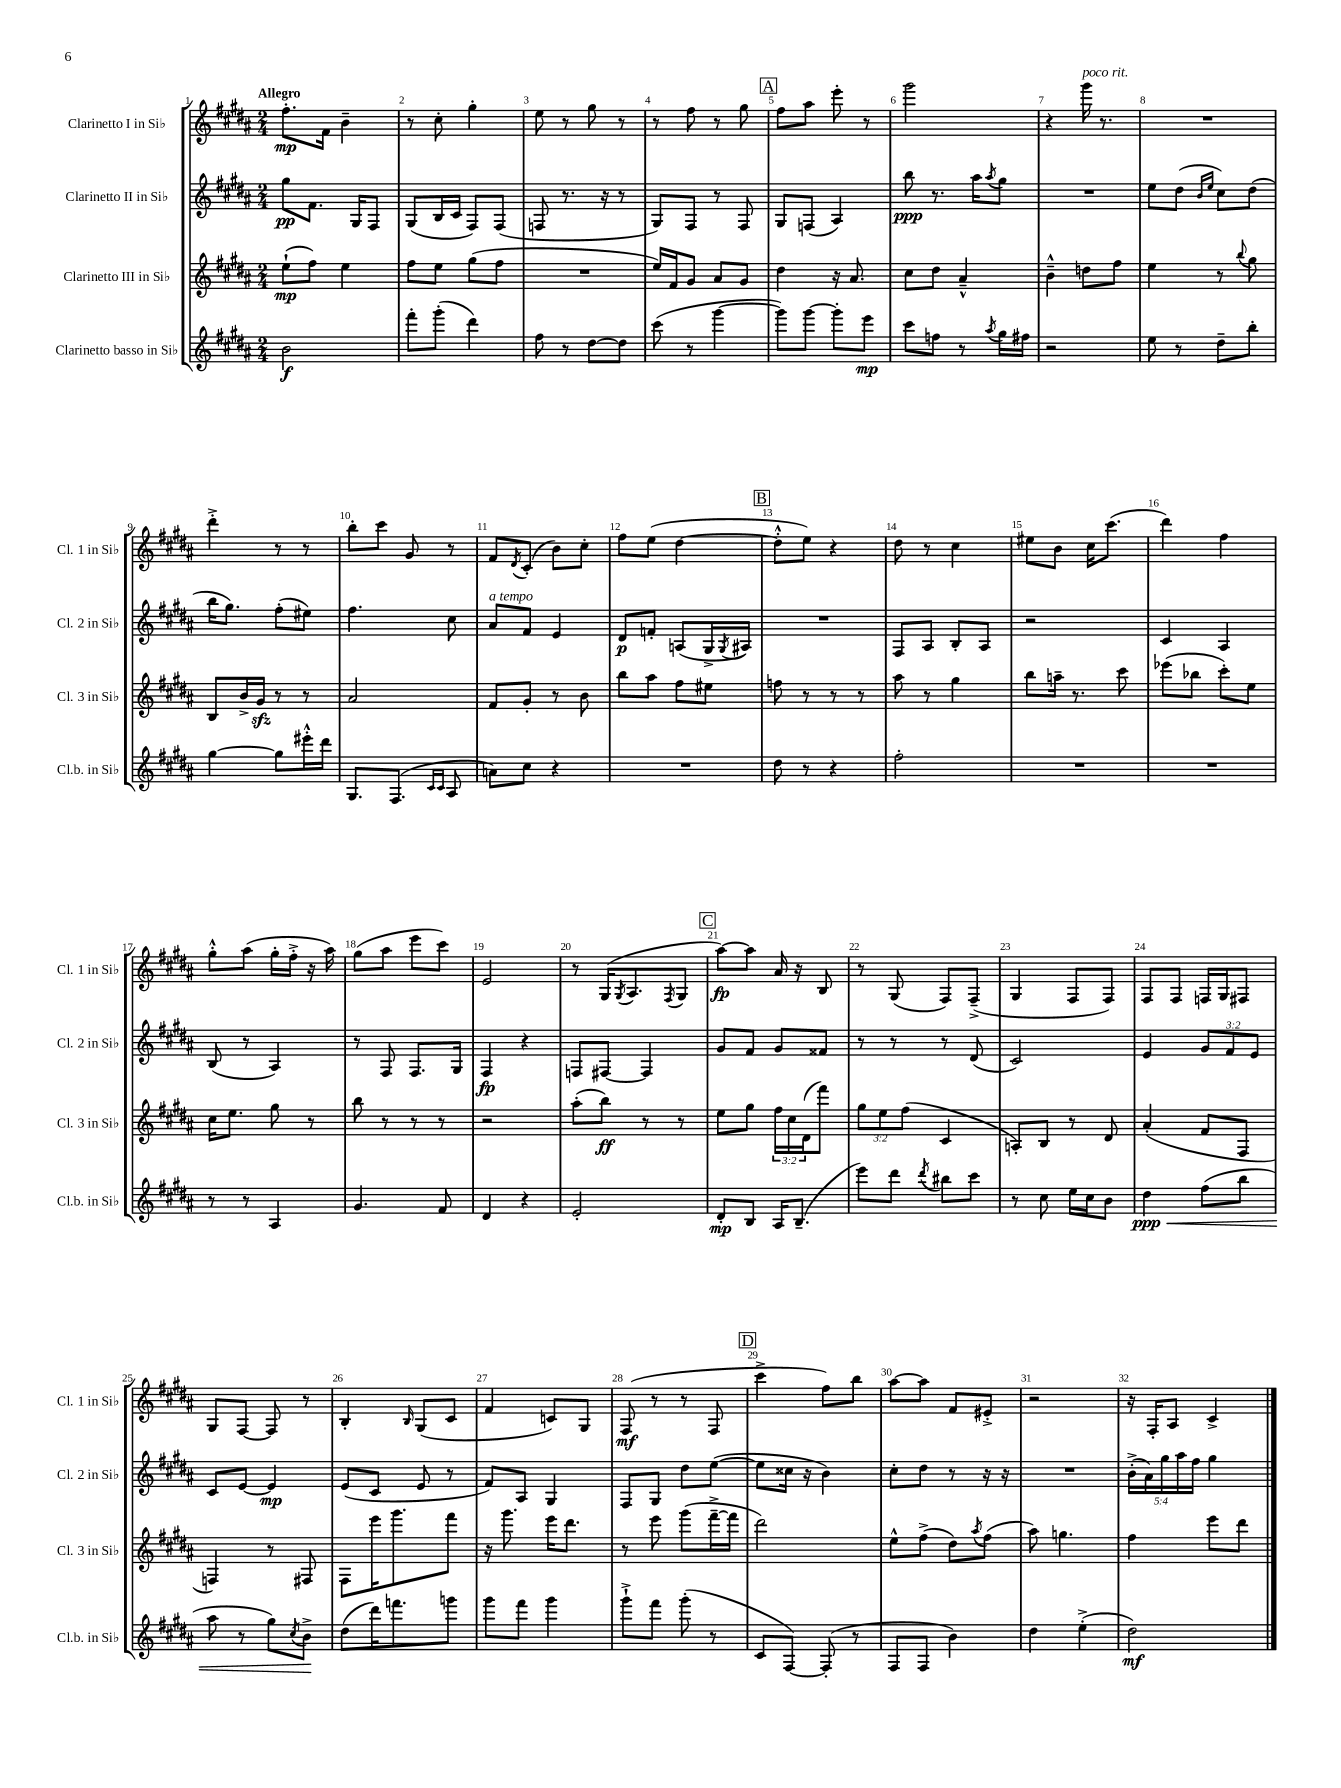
<<
\new StaffGroup <<
\new Staff = "s0" \with { instrumentName = "Clarinetto I in Sib" shortInstrumentName = "Cl. 1 in Sib" } {
    \clef treble \key b \major \numericTimeSignature \time 2/4 \tempo "Allegro"
    fis''8.-.\mp fis'16 b'4-- |
    r8 cis''8-. gis''4-. |
    e''8 r8 gis''8 r8 |
    r8 fis''8 r8 gis''8 |
    \mark \markup { \box "A" } fis''8 ais''8 e'''8-. r8 |
    gis'''2 |
    r4 gis'''16^\markup { \italic "poco rit." } r8. |
    R2 |
    dis'''4-.-> r8 r8 |
    b''8-. cis'''8 gis'8 r8 |
    fis'8 \acciaccatura { dis'8 } cis'8-.( b'8) cis''8-. |
    fis''8 e''8( dis''4~ |
    \mark \markup { \box "B" } dis''8-.-^ e''8) r4 |
    dis''8 r8 cis''4 |
    eis''8 b'8 cis''16 cis'''8.( |
    dis'''4) fis''4 |
    gis''8-.-^ ais''8( gis''16-. fis''16-.-> r16 ais''16) |
    gis''8( ais''8 e'''8 cis'''8) |
    e'2 |
    r8 gis16( \acciaccatura { gis8 } ais8. \acciaccatura { fis8 } gis8 |
    \mark \markup { \box "C" } ais''8~\fp) ais''8 ais'16 r16 b8 |
    r8 gis8( fis8) fis8--->( |
    gis4 fis8 fis8) |
    fis8 fis8 f16 gis16 fis8 |
    gis8 fis8~ fis8 r8 |
    b4-. \grace { b16 } gis8( cis'8 |
    fis'4 c'8) gis8 |
    fis8\mf( r8 r8 fis8 |
    \mark \markup { \box "D" } cis'''4-> fis''8) b''8 |
    ais''8~ ais''8 fis'8 eis'8-.-> |
    r2 |
    r16 fis16-. ais8 cis'4-> \bar "|." |
}
\new Staff = "s1" \with { instrumentName = "Clarinetto II in Sib" shortInstrumentName = "Cl. 2 in Sib" } {
    \clef treble \key b \major \numericTimeSignature \time 2/4 \override Staff.TupletNumber.text = #tuplet-number::calc-fraction-text
    gis''8\pp fis'8. gis16 fis8 |
    gis8( b16 cis'16 fis8) fis8( |
    f8 r8. r16 r8 |
    gis8) fis8 r8 fis8 |
    \mark \markup { \box "A" } gis8 f8( ais4) |
    b''8\ppp r8. ais''16 \acciaccatura { ais''8 } gis''8 |
    R2 |
    e''8 dis''8( \grace { b'16 e''16 } cis''8) dis''8( |
    b''16 gis''8.) fis''8-.( eis''8) |
    fis''4. cis''8 |
    ais'8^\markup { \italic "a tempo" } fis'8 e'4 |
    dis'8\p f'8-. a8( gis16-> \acciaccatura { gis8 } ais16) |
    \mark \markup { \box "B" } R2 |
    fis8 ais8 b8-. ais8 |
    r2 |
    cis'4 ais4 |
    b8( r8 ais4) |
    r8 fis8 fis8. gis16 |
    fis4\fp r4 |
    f8 fis8~ fis4 |
    \mark \markup { \box "C" } gis'8 fis'8 gis'8 fisis'8 |
    r8 r8 r8 dis'8( |
    cis'2) |
    e'4 \tuplet 3/2 { gis'8 fis'8 e'8 } |
    cis'8 e'8~ e'4\mp |
    e'8( cis'8 e'8 r8 |
    fis'8) ais8 gis4 |
    fis8 gis8 dis''8 e''8~( |
    \mark \markup { \box "D" } e''8 cisis''16 r16 b'4) |
    cis''8-. dis''8 r8 r16 r16 |
    R2 |
    \tuplet 5/4 { b'16-.->( ais'16) gis''16 ais''16 fis''16 } gis''4 \bar "|." |
}
\new Staff = "s2" \with { instrumentName = "Clarinetto III in Sib" shortInstrumentName = "Cl. 3 in Sib" } {
    \clef treble \key b \major \numericTimeSignature \time 2/4 \override Staff.TupletNumber.text = #tuplet-number::calc-fraction-text
    e''8-!\mp( fis''8) e''4 |
    fis''8 e''8 gis''8( fis''8 |
    R2 |
    e''16) fis'16 gis'8 ais'8 gis'8 |
    \mark \markup { \box "A" } dis''4 r16 ais'8. |
    cis''8 dis''8 ais'4---^ |
    b'4---^ d''8 fis''8 |
    e''4 r8 \appoggiatura { b''8 } gis''8 |
    b8 b'16-> gis'16\sfz r8 r8 |
    ais'2 |
    fis'8 gis'8-. r8 b'8 |
    b''8 ais''8 fis''8 eis''8 |
    \mark \markup { \box "B" } f''8 r8 r8 r8 |
    ais''8 r8 gis''4 |
    b''8 a''16-- r8. cis'''8 |
    ees'''8( bes''8 cis'''8-.) e''8 |
    cis''16 e''8. gis''8 r8 |
    b''8 r8 r8 r8 |
    r2 |
    ais''8-.( b''8\ff) r8 r8 |
    \mark \markup { \box "C" } e''8 gis''8 \tuplet 3/2 { fis''16 cis''16 dis'16( } fis'''8) |
    \tuplet 3/2 { gis''8 e''8 fis''8( } cis'4 |
    a8-.) b8 r8 dis'8 |
    ais'4-.( fis'8 fis8 |
    f4) r8 fis8 |
    fis8 e'''16 gis'''8. fis'''8 |
    r16 gis'''8. e'''16 dis'''8. |
    r8 e'''8 gis'''8( fis'''16~---> fis'''16 |
    \mark \markup { \box "D" } dis'''2) |
    e''8-^ fis''8->( dis''8) \acciaccatura { ais''8 } fis''8( |
    ais''8) g''4. |
    fis''4 e'''8 dis'''8 \bar "|." |
}
\new Staff = "s3" \with { instrumentName = "Clarinetto basso in Sib" shortInstrumentName = "Cl.b. in Sib" } {
    \clef treble \key b \major \numericTimeSignature \time 2/4
    b'2\f |
    fis'''8-. gis'''8-.( dis'''4) |
    fis''8 r8 dis''8~ dis''8 |
    cis'''8( r8 gis'''4~ |
    \mark \markup { \box "A" } gis'''8) gis'''8~ gis'''8-. e'''8\mp |
    cis'''8 f''8 r8 \acciaccatura { ais''8 } gis''16 fis''16 |
    r2 |
    e''8 r8 dis''8-- b''8-. |
    gis''4~ gis''8 eis'''16-.-^ dis'''16 |
    gis8. fis8.( \grace { cis'16 cis'16 } ais8 |
    a'8) cis''8 r4 |
    R2 |
    \mark \markup { \box "B" } dis''8 r8 r4 |
    fis''2-. |
    R2 |
    R2 |
    r8 r8 ais4 |
    gis'4. fis'8 |
    dis'4 r4 |
    e'2-. |
    \mark \markup { \box "C" } dis'8-.\mp b8 ais16 b8.--( |
    e'''8) dis'''8 \acciaccatura { dis'''8 } bis''8 cis'''8 |
    r8 cis''8 e''16 cis''16 b'8 |
    dis''4\ppp\< fis''8( b''8 |
    ais''8 r8 gis''8) \acciaccatura { cis''8 } b'8->\! |
    dis''8( dis'''16) f'''8. g'''8 |
    gis'''8 fis'''8 gis'''4 |
    gis'''8-!-> fis'''8 gis'''8-.( r8 |
    \mark \markup { \box "D" } cis'8 fis8~) fis8-.( r8 |
    fis8 fis8 b'4) |
    dis''4 e''4-.->( |
    dis''2\mf) \bar "|." |
}
>>
>>
\layout { \context { \Score \override BarNumber.break-visibility = ##(#f #t #t) barNumberVisibility = #all-bar-numbers-visible } }
